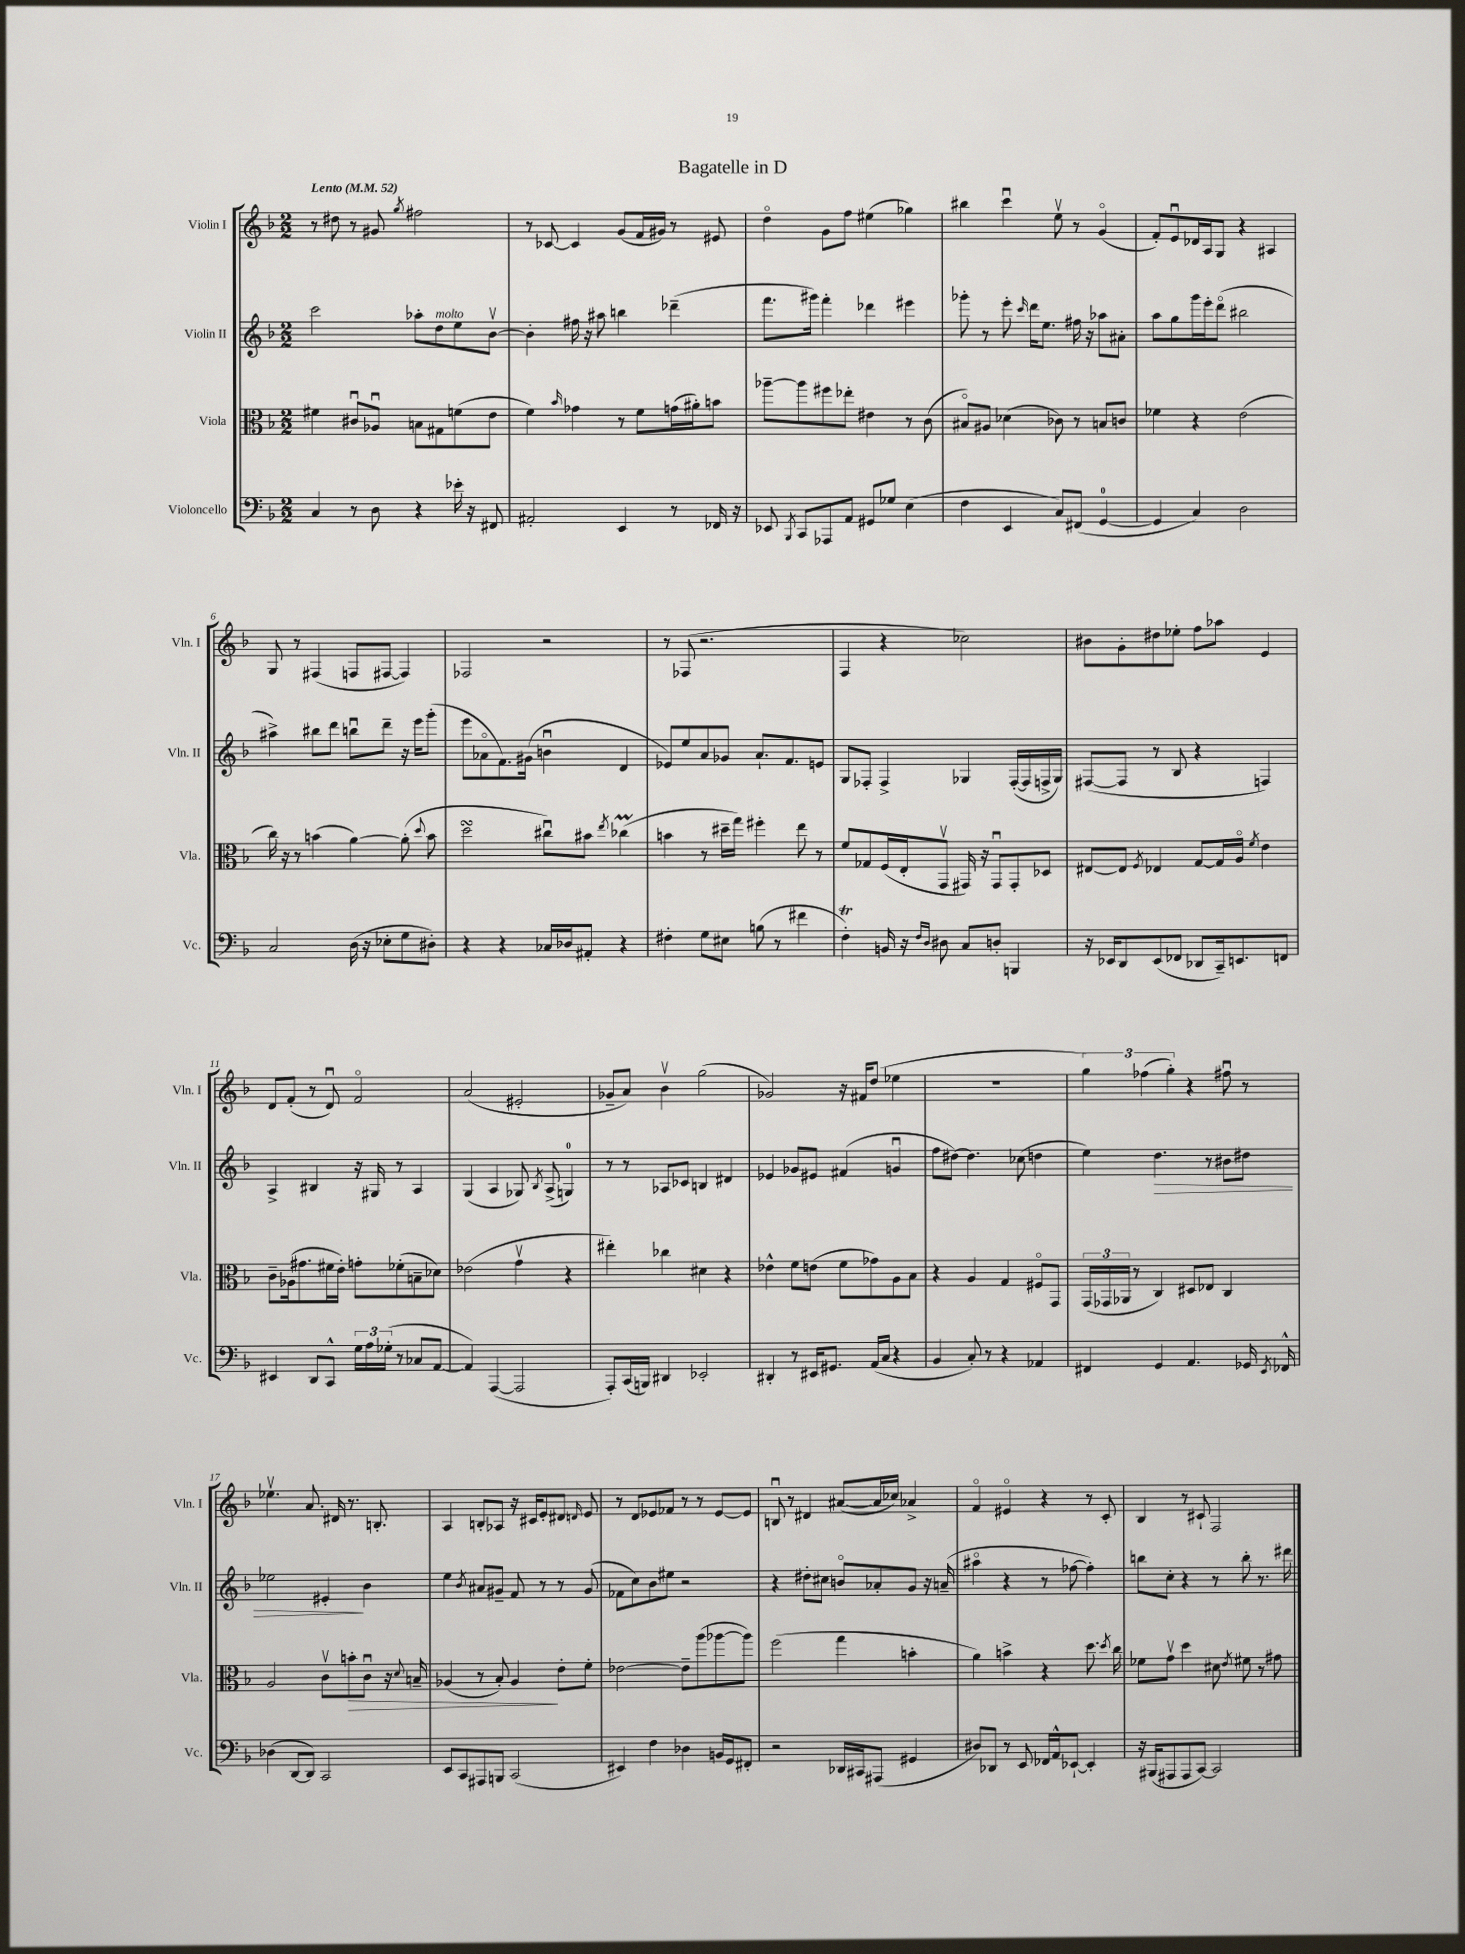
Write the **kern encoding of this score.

**kern	**kern	**kern	**kern
*staff4	*staff3	*staff2	*staff1
*clefF4	*clefC3	*clefG2	*clefG2
*k[b-]	*k[b-]	*k[b-]	*k[b-]
*M2/2	*M2/2	*M2/2	*M2/2
*MM52	*MM52	*MM52	*MM52
4C	4f#	2ccc	8r
.	.	.	8dd#
8r	8c#u	.	8r
8D	8A-u	.	8g#
.	.	.	8qgg
4r	8B	8aa-'	2ff#
.	8G#	8dd	.
16e-'	(8f	8ee	.
16r	.	.	.
8FF#	8e	[8b-v	.
=	=	=	=
2AA#'	4f)	4b-']	8r
.	.	.	[8c-
.	16qqb-	.	.
.	4g-	16ff#	4c-]
.	.	16r	.
.	.	8aa#	.
4EE	8r	4bb	(8g
.	8f	.	16f
.	.	.	16g#)
8r	(16g	(4ddd-~	8r
.	16a#')	.	.
16FF-	8b	.	8e#
16r	.	.	.
=	=	=	=
8EE-	[8aa-~	8.fff	4ddo
8qBBB-	.	.	.
8CC	8aa-]	.	.
.	.	16ggg#)	.
8AAA-	8ff#	4fff'	8g
8AA	8ee-'	.	8ff
8GG#	4e#	4ddd-	(4ee#
8G-	.	.	.
(4E	8r	4eee#	4gg-)
.	(8c	.	.
=	=	=	=
4F	8B#o)	8ggg-'	4bb#
.	8A#	8r	.
4EE	(4d-	8eee'	4cccu
.	.	16qqccc	.
.	.	16ddd	.
.	.	8.ee	.
8C)	8c-)	.	8eev
(8FF#	8r	16ff#	8r
.	.	16r	.
[4GG	8B	8aa-	(4go
.	8c	8a#'	.
=	=	=	=
4GG]	4f-	8aa	8f')
.	.	8gg	8eu
4C)	4r	16ggg	16d-
.	.	16eee'	16A
.	.	(8dddo	8G
2D	(2e	2bb#	4r
.	.	.	4A#
=	=	=	=
2C	16cc)	4aa#^)	8G
.	16r	.	.
.	8r	.	8r
.	(4b	8bb#	(4F#
.	.	8ddd	.
(16D	[4a)	8bbu	8F
16r	.	.	.
8E-'	.	8ddd~	[8F#
8G	(8a']	16r	4F#])
.	.	16eee	.
.	8qqdd	.	.
8D#')	8b	(8ggg'	.
=	=	=	=
4r	2dd	8eee	2F-
.	.	8a-o	.
4r	.	8.f)	.
.	.	(16g#	.
16C-	8cc#u)	4bu	2r
16D-	.	.	.
8AA#'	8b#	.	.
.	8qee	.	.
4r	(4cc-	4d	.
=	=	=	=
4F#'	4b	8e-)	8r
.	.	8ee	(8F-
8G	8r	8a	2.r
8E#	16dd#~	8g-	.
.	16gg)	.	.
(8B	4ff#'	8.a`	.
8r	.	.	.
.	.	8.f	.
4f#	8ee	.	.
.	8r	8e	.
=	=	=	=
4F')	8f	8G	4F
.	8G-	8F-'	.
16BB	(16F	4F-^	4r
16r	16E'	.	.
16qqF	.	.	.
16qqD	.	.	.
8D#	8GGv	.	.
8C	16GG#)	4G-	2cc-)
.	16r	.	.
8D'	8GG#u	.	.
4BBB	8GG#'	([16F-'	.
.	.	16F-]	.
.	8D-	16F^	.
.	.	16G-)	.
=	=	=	=
16r	[8E#	([8F#	8b#
16EE-	.	.	.
8DD	8E#]	8F#]	8g'
.	8qF	.	.
(8EE-	4E-	8r	8dd#
8FF-	.	8B-	8ee-'
8DD-	[8G	4r	8ff
16CC~)	16G]	.	8aa-
8.EE	16Ao	.	.
.	8qf	.	.
.	4e	4F)	4e
8FF	.	.	.
=	=	=	=
4EE#	8c~	4A^	8d
.	(16A-	.	(8f'
.	8.g#	.	.
8DD	.	4B#	8r
8CC^^	16f#	.	8du)
.	16e')	.	.
24G	8g'	16r	2fo
24A	.	.	.
.	.	16G#	.
(24G-'	.	.	.
8r	(8f-'	8r	.
8C-	8B~	4A	.
[8AA	8d-)	.	.
=	=	=	=
4AA])	(2e-	(4G	(2a
([4AAA	.	4A	.
2AAA]	4gv	8G-)	2e#'
.	.	8qB-	.
.	.	(8A^	.
.	4r	4G)	.
=	=	=	=
8AAA')	4ee#')	8r	8g-~
(16CC	.	8r	8a)
16BBB)	.	.	.
4DD#	4cc-	8A-	4b-v
.	.	8c-	.
2EE-'	4d#	4B	(2gg
.	4r	4d#	.
=	=	=	=
4DD#'	4e-^^	4e-	2g-)
8r	8f	8g-	.
16EE#	(8e	8e#	.
8.GG#	.	.	.
.	8f	(4f#	16r
.	.	.	16f#
(16AA	8g-)	.	(8dd
16C	.	.	.
4r	8A	4gu	4ee-
.	8B-	.	.
=	=	=	=
4BB-	4r	8ff	1r
.	.	[8dd#)	.
8C')	4A	4.dd#]	.
8r	.	.	.
4r	4G	.	.
.	.	(8cc-	.
4AA-	8F#o	4dd	.
.	8GG	.	.
=	=	=	=
4FF#	(24GG	4ee)	6gg)
.	24GG-	.	.
.	24AA-	.	.
.	8r	.	.
.	.	.	(6ff-
4GG	4C)	4.dd	.
.	.	.	6gg')
4.AA	8D#	.	4r
.	8E-	8r	.
.	4C	8b#	8ff#u
16GG-	.	8dd#	8r
8qEE	.	.	.
16FF-^^	.	.	.
=	=	=	=
(4D-	2A	2ee-	4.ee-v
[8DD	.	.	.
8DD])	.	.	8.a
2CC	8cv	4e#'	.
.	.	.	16d#
.	8b'	.	8.r
.	8cu	4b-	.
.	.	.	8.B'
.	16r	.	.
.	8qqd	.	.
.	16B~	.	.
=	=	=	=
8EE	(4A-	4ee	4A
8CC	.	.	.
.	.	8qb-	.
8AAA#	8r	8a#	8B'
8BBB	8B-')	8g#~	8A-
(2CC	4A-	8f	16r
.	.	.	16c#
.	.	8r	8e'
.	8e'	8r	8d#
.	.	.	16qqd
.	8f'	(8g#	8e
=	=	=	=
4EE#)	[2e-	8f-	8r
.	.	8cc)	8d
4F	.	8b-	8e-
.	.	8ee#	8f-
4D-	8e-~]	2r	8r
.	(8aa	.	8r
16BB	[8aa-	.	[8e-
16GG	.	.	.
8FF#'	8aa-])	.	8e-]
=	=	=	=
2r	(2ff	4r	8Bu
.	.	.	8r
.	.	8dd#'	4d#
.	.	8cc#	.
16DD-	4gg	8bo	([8a#
16CC#	.	.	.
(8AAA#	.	8a-'	16a#]
.	.	.	16cc-)
4GG#	4b'	8g	4a-^
.	.	16r	.
.	.	(16a~	.
=	=	=	=
8D#)	4a)	4aa#o	4fo
8DD-	.	.	.
8r	4b^	4r	4e#o
8EE	.	.	.
16FF-	4r	8r	4r
16AA^^	.	.	.
[8EE-`	.	[8ff-	.
4EE-']	8.dd	4ff-'])	8r
.	.	.	8c'
.	8qdd	.	.
.	16cc	.	.
=	=	=	=
16r	8f-	8bb	4B-
(16BBB#	.	.	.
8AAA#	8gv	8cc'	.
8AAA#	4dd	4r	8r
[8CC)	.	.	8c#`
2CC]	8d#	8r	2F
.	8qe	.	.
.	8f#	8bb'	.
.	8r	8.r	.
.	8g#	.	.
.	.	16ddd#	.
==	==	==	==
*-	*-	*-	*-
